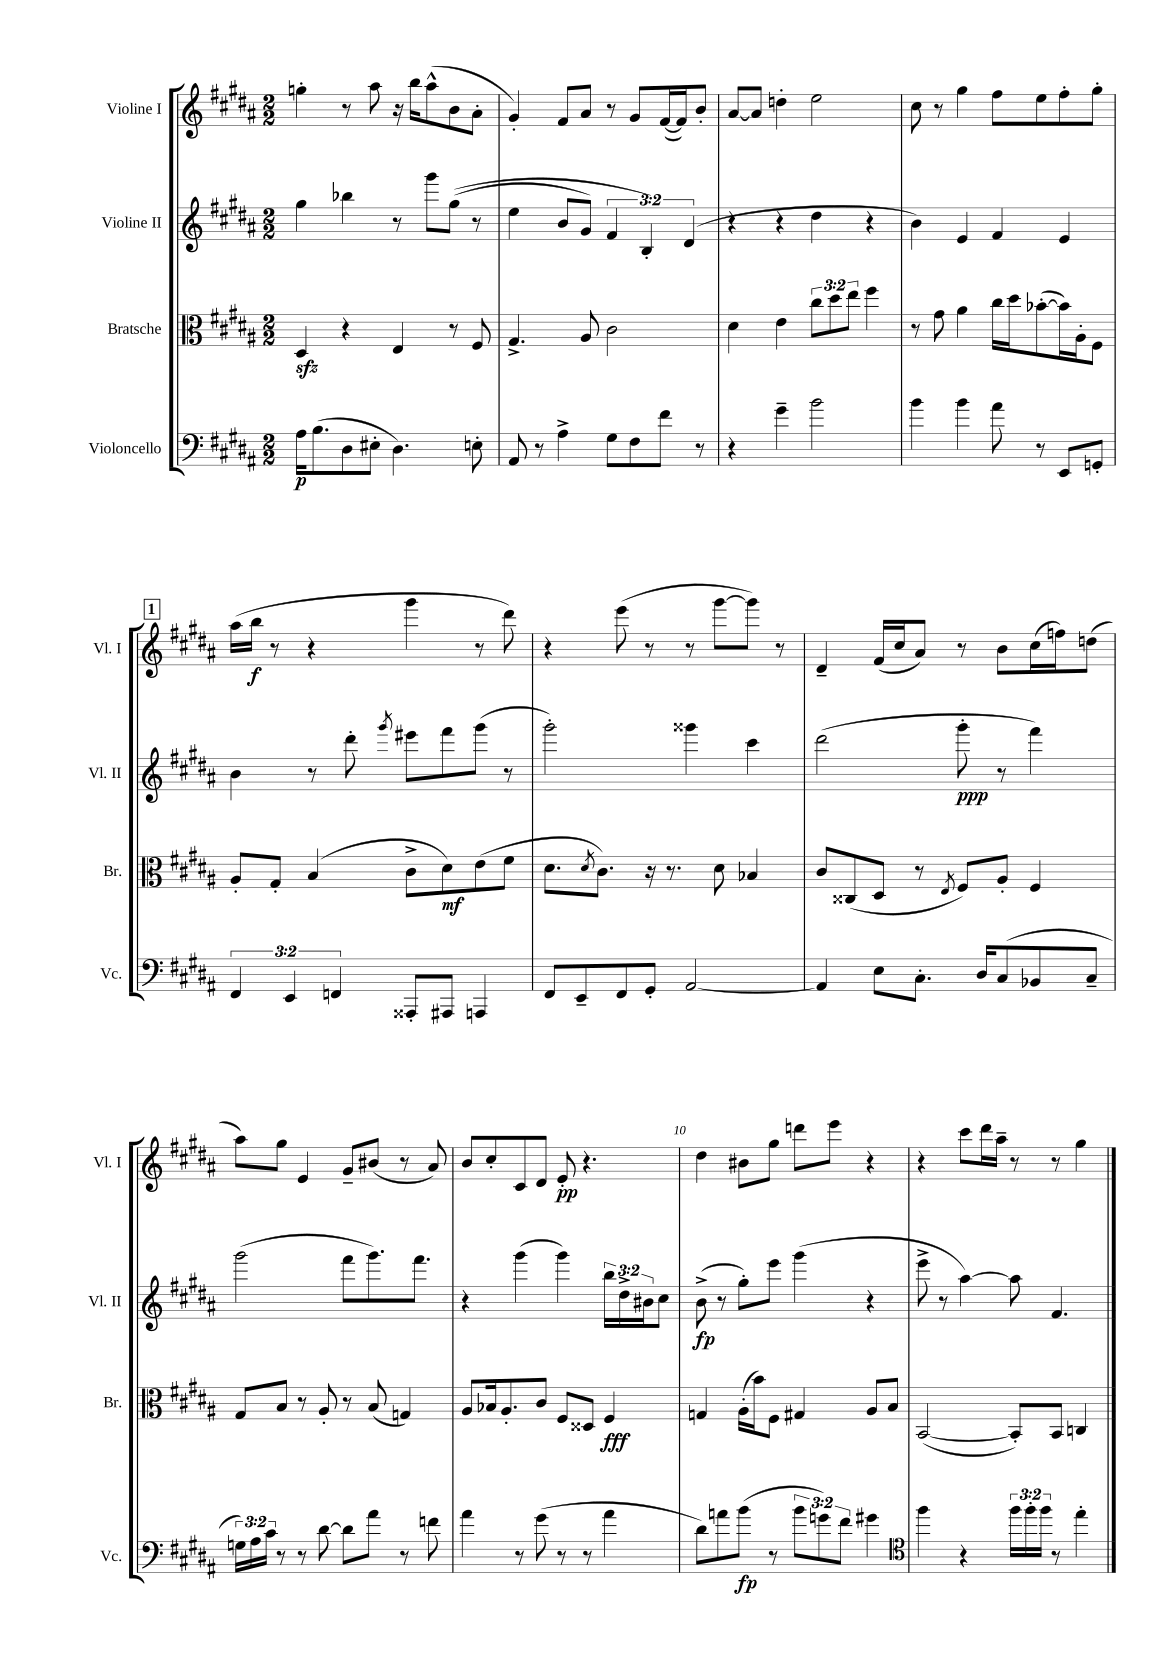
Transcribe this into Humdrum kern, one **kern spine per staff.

**kern	**dynam	**kern	**dynam	**kern	**dynam	**kern	**dynam
*part4	*part4	*part3	*part3	*part2	*part2	*part1	*part1
*staff4	*staff4	*staff3	*staff3	*staff2	*staff2	*staff1	*staff1
*I"Violoncello	*	*I"Bratsche	*	*I"Violine II	*	*I"Violine I	*
*I'Vc.	*	*I'Br.	*	*I'Vl. II	*	*I'Vl. I	*
*clefF4	*	*clefC3	*	*clefG2	*	*clefG2	*
*k[f#c#g#d#a#]	*	*k[f#c#g#d#a#]	*	*k[f#c#g#d#a#]	*	*k[f#c#g#d#a#]	*
*M2/2	*	*M2/2	*	*M2/2	*	*M2/2	*
=1	=1	=1	=1	=1	=1	=1	=1
16A#\KL	p	4D#zz/	.	4gg#\	.	4ggn'\	.
(8.B\	.	.	.	.	.	.	.
8D#\	.	4r	.	4bb-X\	.	8r	.
8E#X'\J	.	.	.	.	.	8aa#\	.
4.D#\)	.	4E/	.	8r	.	16r	.
.	.	.	.	.	.	16bb\KL	.
.	.	.	.	8ggg#\L	.	(8aa#^^\	.
.	.	8r	.	((8gg#\J	.	8b\	.
8En'\	.	8F#/	.	8r	.	8a#'\J	.
=2	=2	=2	=2	=2	=2	=2	=2
8AA#/	.	4.G#^/	.	4ee\	.	4g#'/)	.
8r	.	.	.	.	.	.	.
4A#^\	.	.	.	8b/L	.	8f#/L	.
.	.	8A#/	.	8g#/J)	.	8a#/J	.
8G#\L	.	2c#\	.	6f#/	.	8r	.
8F#\	.	.	.	.	.	8g#/L	.
.	.	.	.	6B'/)	.	.	.
8f#\J	.	.	.	.	.	([16f#/L	.
.	.	.	.	.	.	16f#/J])	.
.	.	.	.	(6d#/	.	.	.
8r	.	.	.	.	.	8b'/J	.
=3	=3	=3	=3	=3	=3	=3	=3
4r	.	4d#\	.	4r	.	[8a#/L	.
.	.	.	.	.	.	8a#/J]	.
4g#~\	.	4e\	.	4r	.	4ddn'\	.
2b\	.	12cc#\L	.	4dd#\	.	2ee\	.
.	.	12dd#\	.	.	.	.	.
.	.	12ee\J	.	.	.	.	.
.	.	4ff#\	.	4r	.	.	.
=4	=4	=4	=4	=4	=4	=4	=4
4b\	.	8r	.	4b\)	.	8cc#\	.
.	.	8g#\	.	.	.	8r	.
4b\	.	4a#\	.	4e/	.	4gg#\	.
8a#\	.	16cc#\LL	.	4f#/	.	8ff#\L	.
.	.	16dd#\J	.	.	.	.	.
8r	.	([8b-X'\	.	.	.	8ee\	.
8EE/L	.	16b-\L])	.	4e/	.	8ff#'\	.
.	.	16A#'\J	.	.	.	.	.
8GGn'/J	.	8F#\J	.	.	.	8gg#'\J	.
!!LO:LB:g=z
!!LO:REH:place=s1:t=1
=5	=5	=5	=5	=5	=5	=5	=5
6FF#/	.	8A#'/L	.	4b\	.	(16aa#\LL	.
.	.	.	.	.	.	16bb\JJ	f
.	.	8G#'/J	.	.	.	8r	.
6EE/	.	.	.	.	.	.	.
.	.	(4B/	.	8r	.	4r	.
6FFn/	.	.	.	.	.	.	.
.	.	.	.	8ddd#'\	.	.	.
.	.	.	.	8qggg#/	.	.	.
8AAA##X'/L	.	8c#^\L	.	8eee#X\L	.	4ggg#\	.
8AAA#X/J	.	8d#\)	mf	8fff#\	.	.	.
4AAAn/	.	(8e\	.	(8ggg#\J	.	8r	.
.	.	8f#\J	.	8r	.	8ddd#\)	.
=6	=6	=6	=6	=6	=6	=6	=6
8FF#/L	.	8.d#\L	.	2ggg#'\)	.	4r	.
8EE~/	.	.	.	.	.	.	.
.	.	8qd#/	.	.	.	.	.
.	.	8.c#\J)	.	.	.	.	.
8FF#/	.	.	.	.	.	(8eee\	.
8GG#'/J	.	16r	.	.	.	8r	.
.	.	8.r	.	.	.	.	.
[2AA#/	.	.	.	4ggg##X\	.	8r	.
.	.	8d#\	.	.	.	[8ggg#\L	.
.	.	4B-X/	.	4ccc#\	.	8ggg#\J])	.
.	.	.	.	.	.	8r	.
=7	=7	=7	=7	=7	=7	=7	=7
4AA#/]	.	8c#/L	.	(2ddd#\	.	4d#~/	.
.	.	(8C##X/	.	.	.	.	.
8E\L	.	8D#/J	.	.	.	(16f#/LL	.
.	.	.	.	.	.	16cc#/J	.
8.C#'\J	.	8r	.	.	.	8a#/J)	.
.	.	8qE/	.	.	.	.	.
.	.	8F#/L)	.	8ggg#'\	ppp	8r	.
16D#/KL	.	.	.	.	.	.	.
(8C#/	.	8A#'/J	.	8r	.	8b\L	.
8BB-X/	.	4F#/	.	4fff#\)	.	(16cc#\L	.
.	.	.	.	.	.	16ffn\J)	.
8C#~/J	.	.	.	.	.	(8ddn\J	.
!!LO:LB:g=z
=8	=8	=8	=8	=8	=8	=8	=8
24Gn\LL)	.	8G#/L	.	(2ggg#\	.	8aa#\L)	.
24A#\	.	.	.	.	.	.	.
24c#\JJ	.	.	.	.	.	.	.
8r	.	8B/J	.	.	.	8gg#\J	.
8r	.	8r	.	.	.	4e/	.
[8d#\	.	8A#'/	.	.	.	.	.
8d#\L]	.	8r	.	8fff#\L	.	8g#~/L	.
8a#\J	.	(8B/	.	8.ggg#\)	.	(8b#X/J	.
8r	.	4Gn/)	.	.	.	8r	.
.	.	.	.	8.fff#\J	.	.	.
8fn\	.	.	.	.	.	8a#/)	.
=9	=9	=9	=9	=9	=9	=9	=9
4a#\	.	8A#/L	.	4r	.	8b/L	.
.	.	16B-X/k	.	.	.	8cc#'/	.
.	.	8.A#'/	.	.	.	.	.
8r	.	.	.	(4ggg#\	.	8c#/	.
(8g#\	.	8c#/J	.	.	.	8d#/J	.
8r	.	8F#/L	.	4ggg#\)	.	8e'/	pp
8r	.	8D##X/J	.	.	.	4.r	.
4a#\	.	4F#/	fff	24bb\LL	.	.	.
.	.	.	.	24dd#^\	.	.	.
.	.	.	.	24b#X\J	.	.	.
.	.	.	.	8cc#\J	.	.	.
=10	=10	=10	=10	=10	=10	=10	=10
8d#\L)	.	4Gn/	.	(8b^\	fp	4dd#\	.
8an\	.	.	.	8r	.	.	.
(8b\J	fp	(16A#'\LL	.	8gg#'\L)	.	8b#X\L	.
.	.	16b\J)	.	.	.	.	.
8r	.	8F#\J	.	8eee\J	.	8gg#\J	.
12b\L	.	4G#X/	.	(4ggg#\	.	8dddn\L	.
12gn\)	.	.	.	.	.	.	.
.	.	.	.	.	.	8eee\J	.
12f#\J	.	.	.	.	.	.	.
4g#X\	.	8A#/L	.	4r	.	4r	.
.	.	8B/J	.	.	.	.	.
=11	=11	=11	=11	=11	=11	=11	=11
*clefC4	*	*	*	*	*	*	*
4ff#\	.	([2BB/	.	8eee^\	.	4r	.
.	.	.	.	8r	.	.	.
4r	.	.	.	[4aa#\)	.	8ccc#\L	.
.	.	.	.	.	.	16ddd#\L	.
.	.	.	.	.	.	16aa#~\JJ	.
24ff#\LL	.	8BB'/L])	.	8aa#\]	.	8r	.
24ff#'\	.	.	.	.	.	.	.
24ff#\JJ	.	.	.	.	.	.	.
8r	.	8BB/J	.	4.f#/	.	8r	.
4ee'\	.	4Cn/	.	.	.	4gg#\	.
==	==	==	==	==	==	==	==
*-	*-	*-	*-	*-	*-	*-	*-
